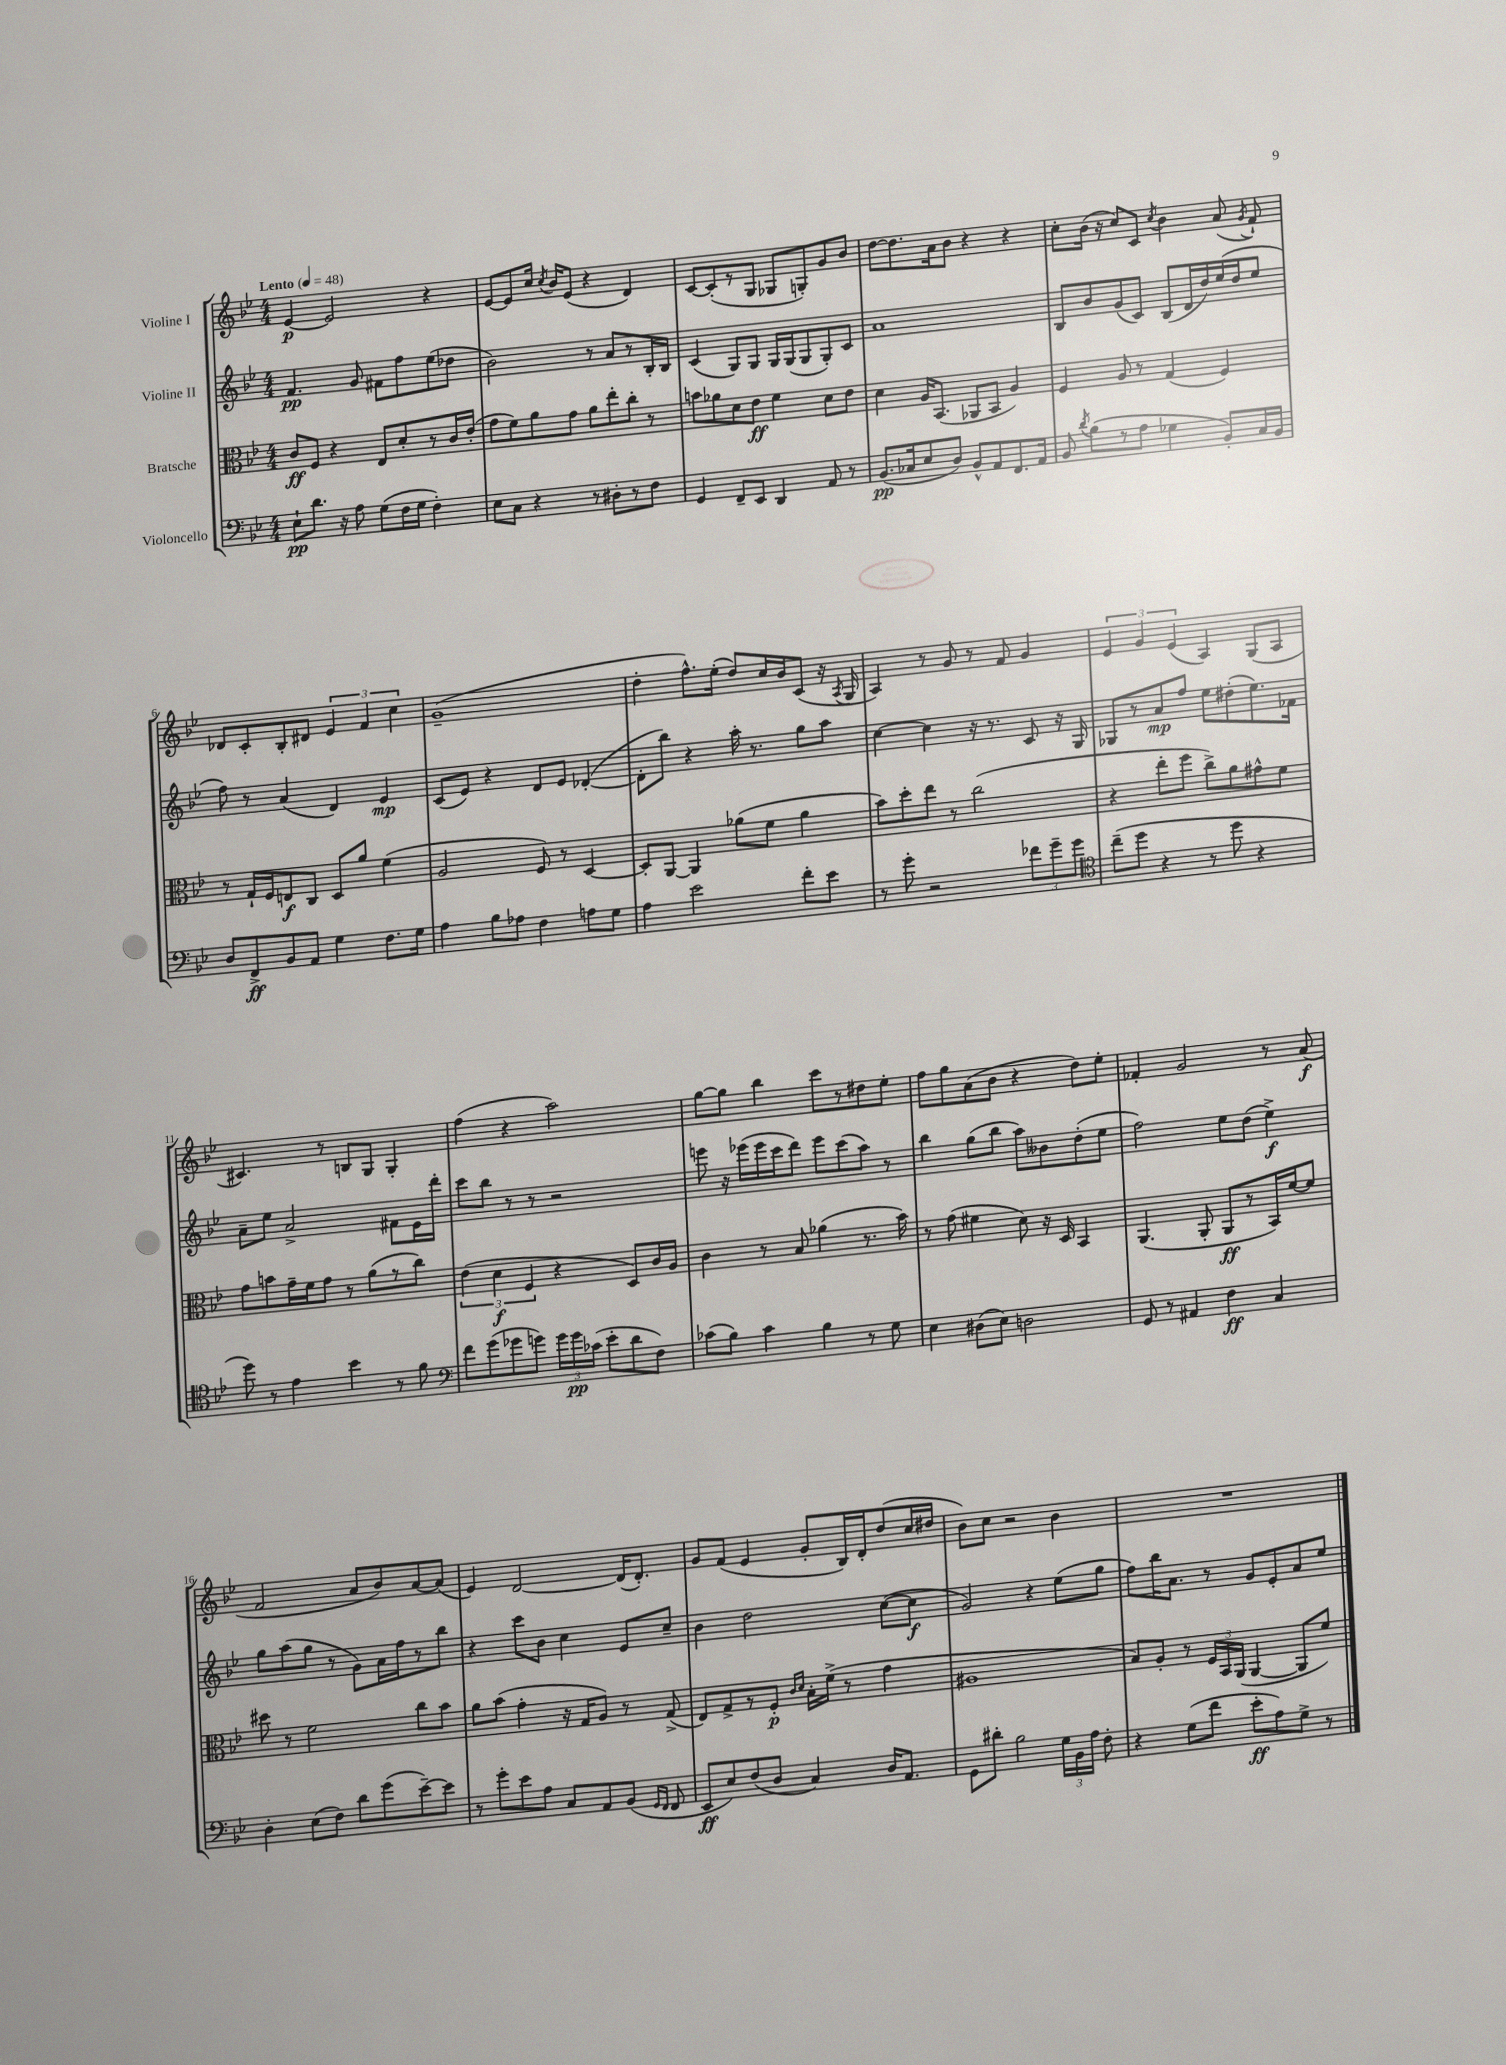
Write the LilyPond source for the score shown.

<<
\new StaffGroup <<
\new Staff = "s0" \with { instrumentName = "Violine I" } {
    \clef treble \key bes \major \numericTimeSignature \time 4/4 \tempo "Lento" 4 = 48
    \autoBeamOff ees'4~\p ees'2 r4 |
    ees'8[~ ees'8 c''16] \acciaccatura { c''8 } bes'16[ ees'8]( r4 d'4) |
    c'8[~ c'8-.( r8 g8] ges8[ g8-.) g'8 bes'8] |
    d''8[~ d''8. a'16 bes'8] r4 r4 |
    c''8[-. bes'16]( r16 c''8[) c'8] \acciaccatura { c''8 } bes'4 a'8( \acciaccatura { g'8 } f'8-!) |
    des'8[ c'8-. bes8-. dis'8] \tuplet 3/2 { ees'4 f'4 c''4 } |
    g'1--( |
    d''4-. f''8.[-^) ees''16]-.( d''8[) c''16 bes'16 c'8]( r16 \acciaccatura { a8 } g16 |
    a4) r8 g'8 r8 f'8 g'4 |
    \tuplet 3/2 { ees'4 g'4 ees'4( } a4) g8[( a8] |
    cis'4.) r8 b8[ g8] g4-. |
    f''4( r4 a''2) |
    g''8[~ g''8] bes''4 c'''8[ r8 dis''8 ees''8]-. |
    f''8[ g''8 a'8( bes'8] r4 d''8[) ees''8]-. |
    fes'4-. g'2 r8 a'8\f( |
    f'2 a'8[ bes'8) a'8~ a'8]( |
    ees'4) d'2~ d'16[( d'8.]-.) |
    g'8[ f'8]( ees'4 g'8[-. bes16) d'16-. d''8( c''16 dis''16] |
    bes'8[) c''8] r2 bes'4 |
    R1 \bar "|." |
}
\new Staff = "s1" \with { instrumentName = "Violine II" } {
    \clef treble \key bes \major \numericTimeSignature \time 4/4
    \autoBeamOff f'4.\pp g'8 fis'8[ f''8 ees''8( des''8] |
    bes'2) r8 a'8[ r8 bes16-. bes16] |
    c'4( g8[) g8] g16[ g16( g8 g8-.) c'8] |
    a'1 |
    bes8[ bes'8 g'8( c'8]) bes8[( d'16 d''16) ees''16( d''16 ees''8] |
    f''8) r8 a'4( d'4) ees'4\mp |
    c'8[( ees'8]) r4 d'8[ ees'8] des'4~-.( |
    des'8[-. bes''8]) r4 a''16-. r8. g''8[ a''8] |
    c''4~ c''4 r16 r8. c'8 r16 g16 |
    ges8[ r8 a'8\mp f''8] ees''8[ dis''8-.( ees''8.) fes'16] |
    a'8[-- ees''8] a'2-> fis'8[ ees'16 d'''16]-. |
    c'''8[ bes''8] r8 r8 r2 |
    e'''8 r16 ees'''16[( ees'''16 c'''16 d'''8]) ees'''8[ c'''8( a''8]) r8 |
    bes''4 g''8[( bes''8] a''8[) beses'8 d''8-.( ees''8] |
    f''2) ees''8[ d''8]( ees''4->\f) |
    g''8[ a''8( g''8] r8 g'8[) a'16 f''16 r8 bes''8] |
    r4 c'''8[ bes'8] c''4 ees'8[ c''8]-- |
    bes'4 d''2 c''8[~( c''8]\f |
    g'2) r4 ees''8[( g''8] |
    f''8[) bes''16 a'8.] r8 g'8[ ees'8-. a'8 ees''8] \bar "|." |
}
\new Staff = "s2" \with { instrumentName = "Bratsche" } {
    \clef alto \key bes \major \numericTimeSignature \time 4/4
    \autoBeamOff c'8[\ff f8] r4 ees8[ d'8-. r8 c'16 ees'16]-.( |
    g'8[ f'8) a'8 g'8] a'8[ ees''8-. c''8]-. r8 |
    b'8[ aes'8 d'8 ees'8]\ff f'4 d'8[ ees'8] |
    d'4 a16[ bes,8.]( aes,8[ bes,8] a4) |
    f4 a8 r8 g4( f4) |
    r8 g16[-! f16 e8\f c8] d8[ a'8] f'4( |
    a2 f8) r8 d4~ |
    d8[-. a,8]~ a,4 aes'8[( f'8] aes'4 |
    bes'8[) d''8-. ees''8] r8 c''2( |
    r4 ees''8[-. f''8] c''8[->) a'8 gis'8-^ f'8] |
    g'8[ b'8 g'16-- f'16 g'8] r8 a'8[( r8 c''8]) |
    \tuplet 3/2 { ees'4( d'4\f f4 } r4 d8[) c'16 a16] |
    c'4 r8 bes8 aes'4( r8. bes'16) |
    r8 g'8( fis'4 d'8) r16 d16 bes,4 |
    a,4.( a,8-. a,8[\ff r8 bes,16) f'16~ f'8] |
    dis''8 r8 f'2 c''8[ bes'8] |
    a'8[ bes'8]( g'4-. r16 g16[ a8]) r8 g8->( |
    ees8[) g8-> r8 f8]-.\p \grace { c'16[ d'16] } bes16[-. f'16]->( r8 g'4 |
    ais1 |
    bes8[) a8]-. r8 \tuplet 3/2 { f16[ bes,16 a,16]( } a,4~ a,8[ f'8]) \bar "|." |
}
\new Staff = "s3" \with { instrumentName = "Violoncello" } {
    \clef bass \key bes \major \numericTimeSignature \time 4/4
    \autoBeamOff ees8[-!\pp d'8.] r16 a8 g8[( f16 g16] f4-.) |
    ees8[ c8] r4 r8 dis8[-. r8 f8] |
    g,4 f,8[-- ees,8] d,4 a,8 r8 |
    bes,8.[\pp( ces16 ees8 d8]) bes,8[-^ a,8 f,8. a,16] |
    bes,8 \acciaccatura { d'8 } bes8[( r8 a8] ges4 bes,8[-.) c16 bes,16] |
    d8[ f,8->\ff bes,8 a,8] g4 f8.[ g16] |
    a4 bes8[ aes8] f4 a8[ g8] |
    a4 ees'2 f'8[-. ees'8] |
    r8 g'8-. r2 \tuplet 3/2 { fes'8[ g'8-- g'8] } |
    \clef tenor c''8[--( d''8] r4 r8 d''8 r4 |
    d''8) r8 ees'4 bes'4 r8 f'8 |
    \clef bass f'8[ g'8( ges'8 g'8]) \tuplet 3/2 { g'16[ g'16\pp ces'16]( } ees'8[-. d'8 f8]) |
    ces'8[( bes8]) ces'4 bes4 r8 g8 |
    ees4 dis8[( ees8]) d2 |
    g,8 r8 ais,4 f4\ff c4 |
    d4-. ees8[( f8]) d'8[ g'8( ees'8~--) ees'8] |
    r8 g'8[-. ees'8 a8] c8[ a,8 bes,8]( \grace { g,16[ f,16] } f,8 |
    ees,8[\ff ees8) f8( d8] c4) d16[ a,8.] |
    g,8[ dis'8]-. bes2 \tuplet 3/2 { g16[ bes,16 a16] } f8-. |
    r4 g8[( f'8] ees'8[-.\ff a8) g8]-> r8 \bar "|." |
}
>>
>>
